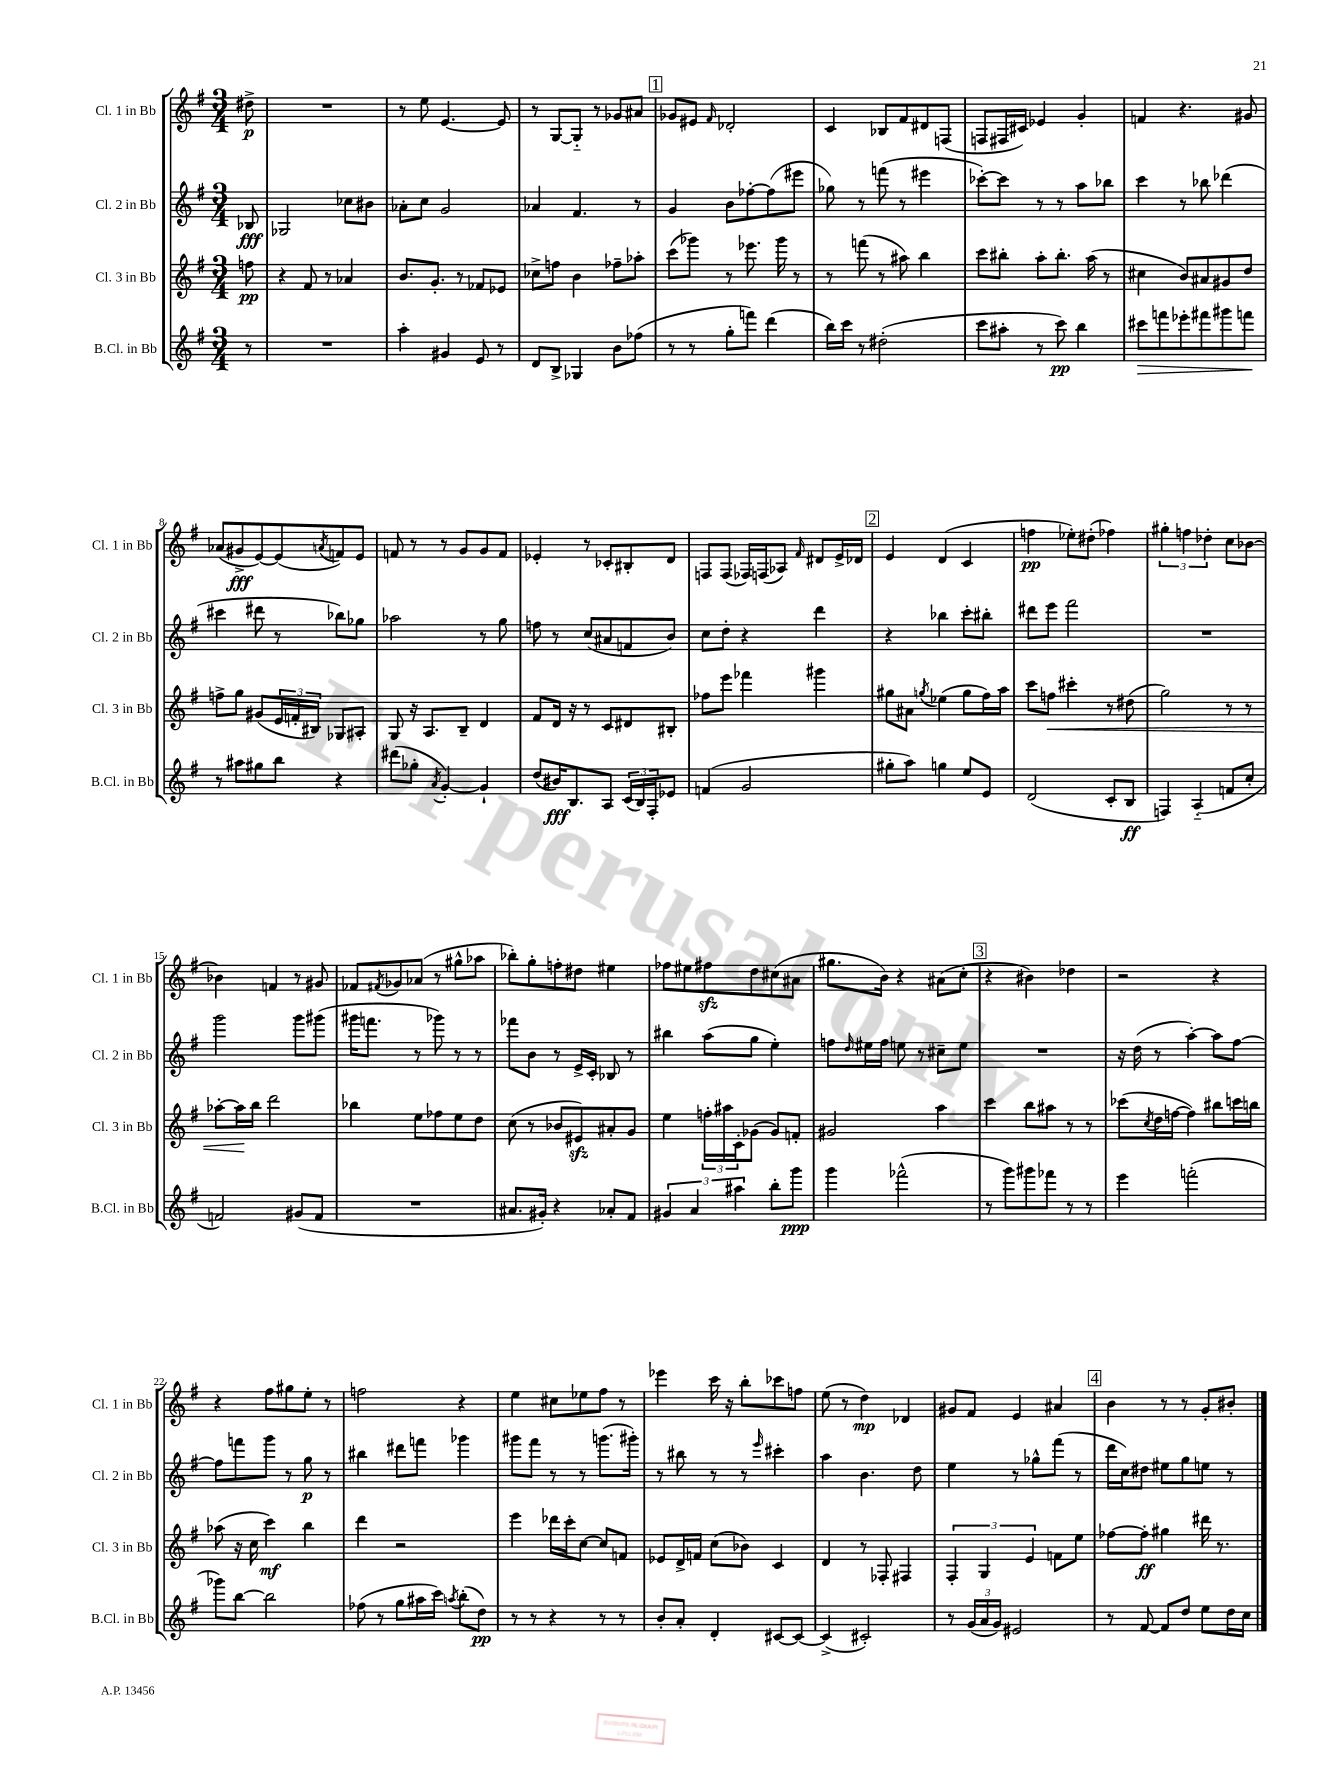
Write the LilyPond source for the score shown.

<<
\new StaffGroup <<
\new Staff = "s0" \with { instrumentName = "Cl. 1 in Bb" shortInstrumentName = "Cl. 1 in Bb" } {
    \clef treble \key g \major \numericTimeSignature \time 3/4 \partial 8
    dis''8->\p |
    R2. |
    r8 e''8 e'4.~ e'8 |
    r8 g8~ g8-_ r8 ges'8 ais'8 |
    \mark \markup { \box "1" } ges'8 eis'8 \grace { fis'16 } des'2-. |
    c'4 bes8 fis'8 dis'8 f8( |
    f8 fis16 cis'16) ees'4 g'4-. |
    f'4 r4. gis'8 |
    aes'8( gis'8->\fff e'8~) e'8( \acciaccatura { a'8 } f'8) e'8 |
    f'8 r8 r8 g'8 g'8 f'8 |
    ees'4-. r8 ces'8-. bis8-. d'8 |
    f8 f8( fes16) f16( aes8) \grace { fis'16 } dis'8 e'16-> des'16 |
    \mark \markup { \box "2" } e'4 d'4( c'4 |
    f''4\pp ees''8-.) dis''8-.( fes''4) |
    \tuplet 3/2 { gis''4-. f''4 des''4-. } c''8 bes'8~ |
    bes'4 f'4 r8 gis'8 |
    fes'8 \acciaccatura { fis'8 } ges'8 aes'8( r8 gis''8-^ aes''8 |
    bes''8-.) g''8-. f''8-. dis''8 eis''4 |
    fes''8 eis''8 fis''8\sfz d''8 cis''8( ais'8 |
    gis''8. b'16) r4 ais'8( c''8-. |
    \mark \markup { \box "3" } r4 bis'4) des''4 |
    r2 r4 |
    r4 fis''8 gis''8 e''8-. r8 |
    f''2 r4 |
    e''4 cis''8 ees''8 fis''8 r8 |
    ees'''4 c'''16 r16 b''8-. ces'''8 f''8 |
    e''8( r8 d''4\mp) des'4 |
    gis'8 fis'8 e'4 ais'4 |
    \mark \markup { \box "4" } b'4 r8 r8 g'8-. bis'8-. \bar "|." |
}
\new Staff = "s1" \with { instrumentName = "Cl. 2 in Bb" shortInstrumentName = "Cl. 2 in Bb" } {
    \clef treble \key g \major \numericTimeSignature \time 3/4 \partial 8
    bes8\fff |
    ges2 ces''8 bis'8 |
    aes'8-. c''8 g'2 |
    aes'4 fis'4. r8 |
    \mark \markup { \box "1" } g'4 b'8 fes''8~-. fes''8( eis'''8 |
    ges''8) r8 f'''8( r8 eis'''4 |
    ces'''8~-.) ces'''8 r8 r8 a''8 bes''8 |
    c'''4 r8 bes''8 des'''4( |
    cis'''4 dis'''8 r8 bes''8) ges''8 |
    aes''2 r8 g''8 |
    f''8 r8 c''8( ais'8 f'8 b'8) |
    c''8 d''8-. r4 d'''4 |
    \mark \markup { \box "2" } r4 bes''4 c'''8-. bis''8-. |
    dis'''8 e'''8 fis'''2 |
    R2. |
    g'''2 g'''8 gis'''8( |
    gis'''16 f'''8. r8 ges'''8) r8 r8 |
    fes'''8 b'8 r8 e'16-> c'16-. bes8 r8 |
    bis''4 a''8( g''8 e''4-.) |
    f''8 \grace { d''16 } eis''16 f''16 e''8 r8 cis''8-- e''8 |
    \mark \markup { \box "3" } R2. |
    r16 d''16( r8 a''4~-.) a''8 fis''8~ |
    fis''8 f'''8 g'''8 r8 g''8\p r8 |
    bis''4 dis'''8 f'''8 ges'''4 |
    gis'''8 fis'''8 r8 r8 g'''8.( gis'''16-.) |
    r8 bis''8 r8 r8 \grace { e'''16 } cis'''4-. |
    a''4 b'4. d''8 |
    e''4 r8 ges''8-^ fis'''8( r8 |
    \mark \markup { \box "4" } d'''16 c''16) dis''8 eis''8 g''8 e''8 r8 \bar "|." |
}
\new Staff = "s2" \with { instrumentName = "Cl. 3 in Bb" shortInstrumentName = "Cl. 3 in Bb" } {
    \clef treble \key g \major \numericTimeSignature \time 3/4 \partial 8
    f''8\pp |
    r4 fis'8 r8 aes'4 |
    b'8. g'8.-. r8 fes'8 ees'8 |
    ces''8-> f''8 b'4 fes''8-- aes''8-. |
    \mark \markup { \box "1" } c'''8( ges'''8) r8 ees'''8. ges'''16 r8 |
    r8 f'''8( r8 ais''8) b''4 |
    c'''8 bis''8-. a''8-. bis''8.-. a''16( r8 |
    cis''4 b'8) ais'8 gis'8 d''8 |
    f''8-> g''8 gis'8( \tuplet 3/2 { e'16 f'16-. bis16) } ges8 ais8-. |
    g8 r16 a8. b8-- d'4 |
    fis'8 d'16 r16 r8 c'8 dis'8 bis8-. |
    fes''8 e'''8 fes'''4 gis'''4 |
    \mark \markup { \box "2" } gis''8 ais'8 \acciaccatura { g''8 } ees''4( g''8 fis''16) a''16 |
    c'''8 f''8\< cis'''4-. r8 dis''8( |
    g''2) r8 r8 |
    aes''8~-. aes''16\! b''16 d'''2 |
    bes''4 e''8 fes''8 e''8 d''8 |
    c''8( r8 bes'8 eis'8\sfz) ais'8-. g'8 |
    e''4 \tuplet 3/2 { f''16-. ais''16 c'16-. } ges'8( ges'8) f'8-. |
    gis'2 a''4 |
    \mark \markup { \box "3" } c'''4 b''8 ais''8 r8 r8 |
    ces'''8( \acciaccatura { c''8 } d''16 f''16~ f''4) bis''8 c'''16 b''16 |
    aes''8( r16 c''16 c'''4\mf) b''4 |
    d'''4 r2 |
    e'''4 des'''16 c'''16-. c''8~ c''8 f'8 |
    ees'8 d'16-> f'16 c''8( bes'8) c'4 |
    d'4 r8 fes8-. fis4 |
    \tuplet 3/2 { fis4-. g4 e'4 } f'8 e''8 |
    \mark \markup { \box "4" } fes''8~ fes''8-.\ff gis''4 dis'''16 r8. \bar "|." |
}
\new Staff = "s3" \with { instrumentName = "B.Cl. in Bb" shortInstrumentName = "B.Cl. in Bb" } {
    \clef treble \key g \major \numericTimeSignature \time 3/4 \partial 8
    r8 |
    R2. |
    a''4-. gis'4 e'8 r8 |
    d'8 b8-> ges4 b'8 fes''8( |
    \mark \markup { \box "1" } r8 r8 g''8-. f'''8) d'''4( |
    b''16) c'''16 r8 dis''2-.( |
    c'''8 ais''8-. r8 c'''8\pp) b''4 |
    cis'''8\> f'''8 ees'''8-. fis'''8 gis'''8 f'''8\! |
    r8 ais''8 gis''8 b''8 r4 |
    dis'''8( ges''8-. \acciaccatura { a'8 } g'4~-.) g'4-! |
    d''8( bis'16\fff) b8. a8 \tuplet 3/2 { c'16( b16) fis16-. } ees'8 |
    f'4( g'2 |
    \mark \markup { \box "2" } gis''8-. a''8) g''4 e''8 e'8 |
    d'2( c'8-. b8\ff |
    f4) a4-_( f'8 c''8-. |
    f'2) gis'8( f'8 |
    R2. |
    ais'8. gis'16-.) r4 aes'8-. fis'8 |
    \tuplet 3/2 { gis'4 a'4 ais''4 } b''8-. g'''8\ppp |
    g'''4 fes'''2-^( |
    \mark \markup { \box "3" } r8 g'''8) gis'''8 fes'''8 r8 r8 |
    e'''4 f'''2-.( |
    ges'''8) b''8~ b''2 |
    fes''8( r8 g''8 ais''16 c'''16) \acciaccatura { a''8 } b''8-.( d''8\pp) |
    r8 r8 r4 r8 r8 |
    b'8-. a'8-. d'4-. cis'8~ cis'8~ |
    cis'4->( cis'2-.) |
    r8 \tuplet 3/2 { g'16( a'16 g'16) } eis'2 |
    \mark \markup { \box "4" } r8 fis'8~ fis'8 d''8 e''8 d''16 c''16 \bar "|." |
}
>>
>>
